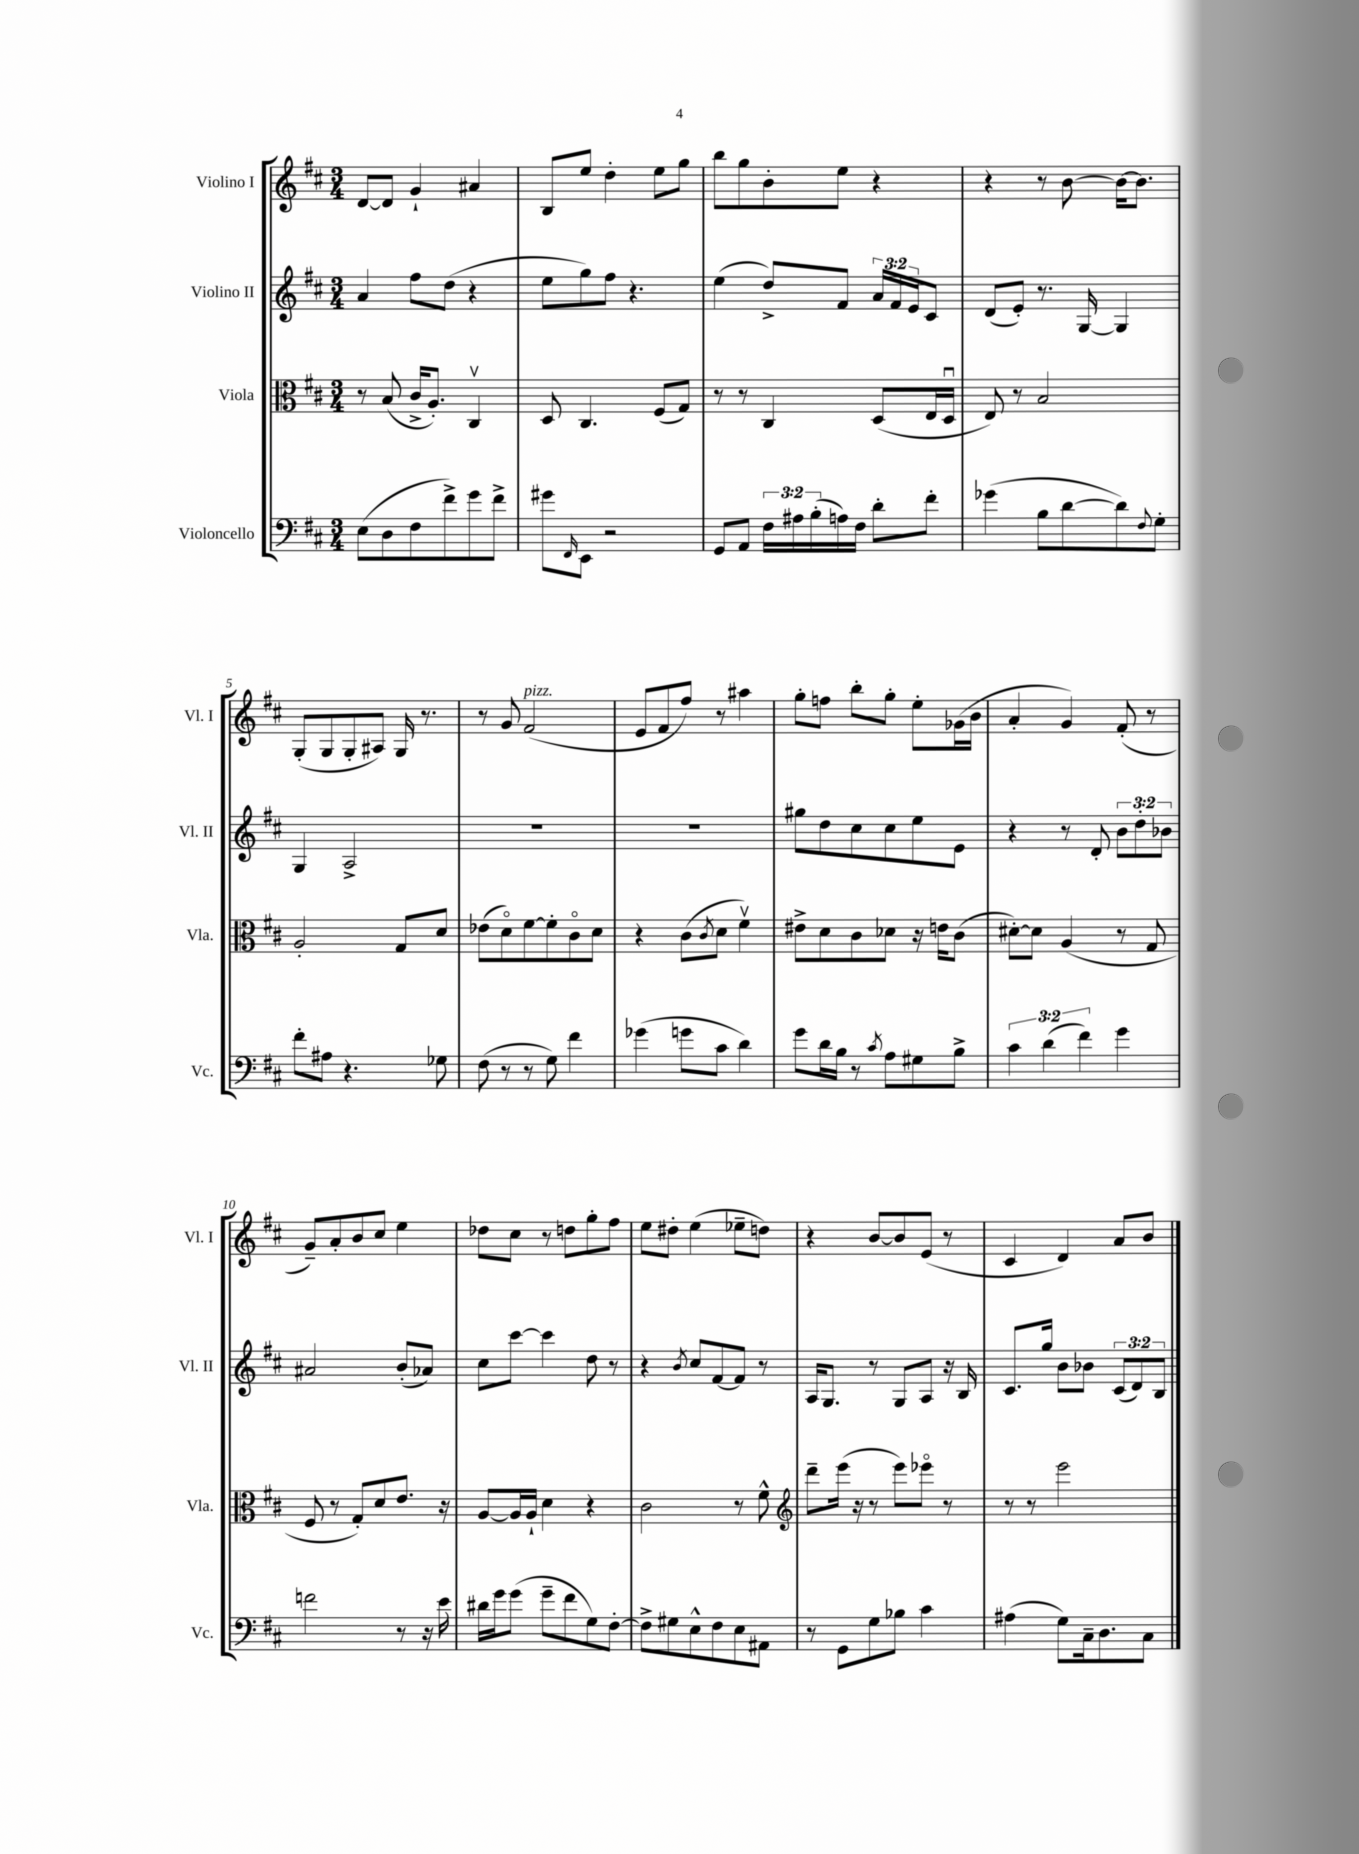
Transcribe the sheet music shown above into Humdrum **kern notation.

**kern	**kern	**kern	**kern
*staff4	*staff3	*staff2	*staff1
*clefF4	*clefC3	*clefG2	*clefG2
*k[f#c#]	*k[f#c#]	*k[f#c#]	*k[f#c#]
*M3/4	*M3/4	*M3/4	*M3/4
(8E\L	8r	4a/	[8d/L
8D\	(8B/	.	8d/]J
8F#\	16c#^/LK	8ff#\L	4g`/
.	8.A'/J)	.	.
8f#^\)	.	(8dd\J	.
8g\	4C#v/	4r	4a#/
8f#^\J	.	.	.
=	=	=	=
8g#\L	8D/	8ee\L	8B/L
16qqFF#/	.	.	.
8EE\J	4.C#/	8gg\)	8ee/J
2r	.	8ff#\J	4dd'\
.	.	4.r	.
.	(8F#/L	.	8ee\L
.	8G/J)	.	8gg\J
=	=	=	=
8GG/L	8r	(4ee\	8bb\L
8AA/J	8r	.	8gg\
24F#\LL	4C#/	8dd^/L)	8b'\
24A#\	.	.	.
(24B'\	.	.	.
16A\)	.	8f#/J	8ee\J
16F#\JJ	.	.	.
8d'\L	(8D/L	24a/LL	4r
.	.	24f#/	.
.	.	24e/J	.
8f#'\J	16E/L	8c#/J	.
.	16Du/JJ	.	.
=	=	=	=
(4g-\	8E/)	(8d/L	4r
.	8r	8e'/J)	.
8B\L	2B/	8.r	8r
[8d\	.	.	[8b\
.	.	[16G/	.
8d\])	.	4G/]	16b\_LK
.	.	.	8.b\]J
8qqF#/	.	.	.
8G'\J	.	.	.
=	=	=	=
8f#'\L	2A'/	4G/	(8G'/L
8A#\J	.	.	8G/
4.r	.	2A^/	8G'/
.	.	.	8A#/J)
.	8G/L	.	16G/
.	.	.	8.r
8G-\	8d/J	.	.
=	=	=	=
(8F#\	(8e-\L	2.r	8r
8r	8do\)	.	8g/
8r	[8f#\	.	(2f#/
8G\)	8f#'\]	.	.
4f#\	8c#o\	.	.
.	8d\J	.	.
=	=	=	=
(4g-\	4r	2.r	8e/L
.	.	.	8f#/
8g\L	(8c#\L	.	8ff#/J)
.	8qc#/	.	.
8c#\J	8d\J	.	8r
4d\)	4f#v\)	.	4aa#\
=	=	=	=
8g\L	8e#^\L	8gg#\L	8gg'\L
16d\L	8d\	8dd\	8ff\J
16B\JJ	.	.	.
8r	8c#\	8cc#\	8bb'\L
8qc#/	.	.	.
8A\L	8d-\J	8cc#\	8gg'\J
8G#\	16r	8ee\	8ee'\L
.	16e\LK	.	.
8B^\J	(8c#\J	8e\J	(16g-\L
.	.	.	16b\JJ
=	=	=	=
6c#\	[8d#'\L)	4r	4a'/
.	8d#\]J	.	.
(6d\	.	.	.
.	(4A/	8r	4g/)
6f#\)	.	.	.
.	.	8d'/	.
4g\	8r	12b\L	(8f#'/
.	.	12dd'\	.
.	8G/	.	8r
.	.	12b-\J	.
=	=	=	=
2f\	8F#/	2a#/	8g~/L)
.	8r	.	8a'/
.	8G'/L)	.	8b/
.	8d/	.	8cc#/J
8r	8.e/J	(8b'/L	4ee\
16r	.	8a-/J)	.
16e\	16r	.	.
=	=	=	=
16d#\LL	[8A/L	8cc#\L	8dd-\L
16g\J	.	.	.
(8g\J	16A/]L	[8ccc#\J	8cc#\J
.	16A`/JJ	.	.
8g~\L	4d\	4ccc#\]	8r
8f#\	.	.	8dd\L
8G\)	4r	8dd\	8gg'\
[8F#'\J	.	8r	8ff#\J
=	=	=	=
8F#^\]L	2c#\	4r	8ee\L
8G#\	.	.	8dd#'\J
.	.	8qb/	.
8E^^\	.	8cc#/L	(4ee\
8F#\	.	[8f#/	.
8E\	8r	8f#/]J	8ee-~\L
8AA#\J	8f#^^\	8r	8dd\J)
=	=	=	=
*	*clefG2	*	*
8r	8ddd~\L	16A/LK	4r
.	.	8.G/J	.
8GG\L	(16eee\Jk	.	.
.	16r	.	.
8G\	8r	8r	[8b/L
8B-\J	8eee\L)	8G/L	8b/]
4c#\	8eee-o\J	8A/J	(8e/J
.	8r	16r	8r
.	.	16B/	.
=	=	=	=
(4A#\	8r	8.c#/L	4c#/
.	8r	.	.
.	.	16gg/Jk	.
8G\L)	2eee\	8b\L	4d/)
16C#~\k	.	8b-\J	.
8.D\	.	.	.
.	.	(12c#/L	8a/L
.	.	12d/)	.
8C#\J	.	.	8b/J
.	.	12B/J	.
==	==	==	==
*-	*-	*-	*-
